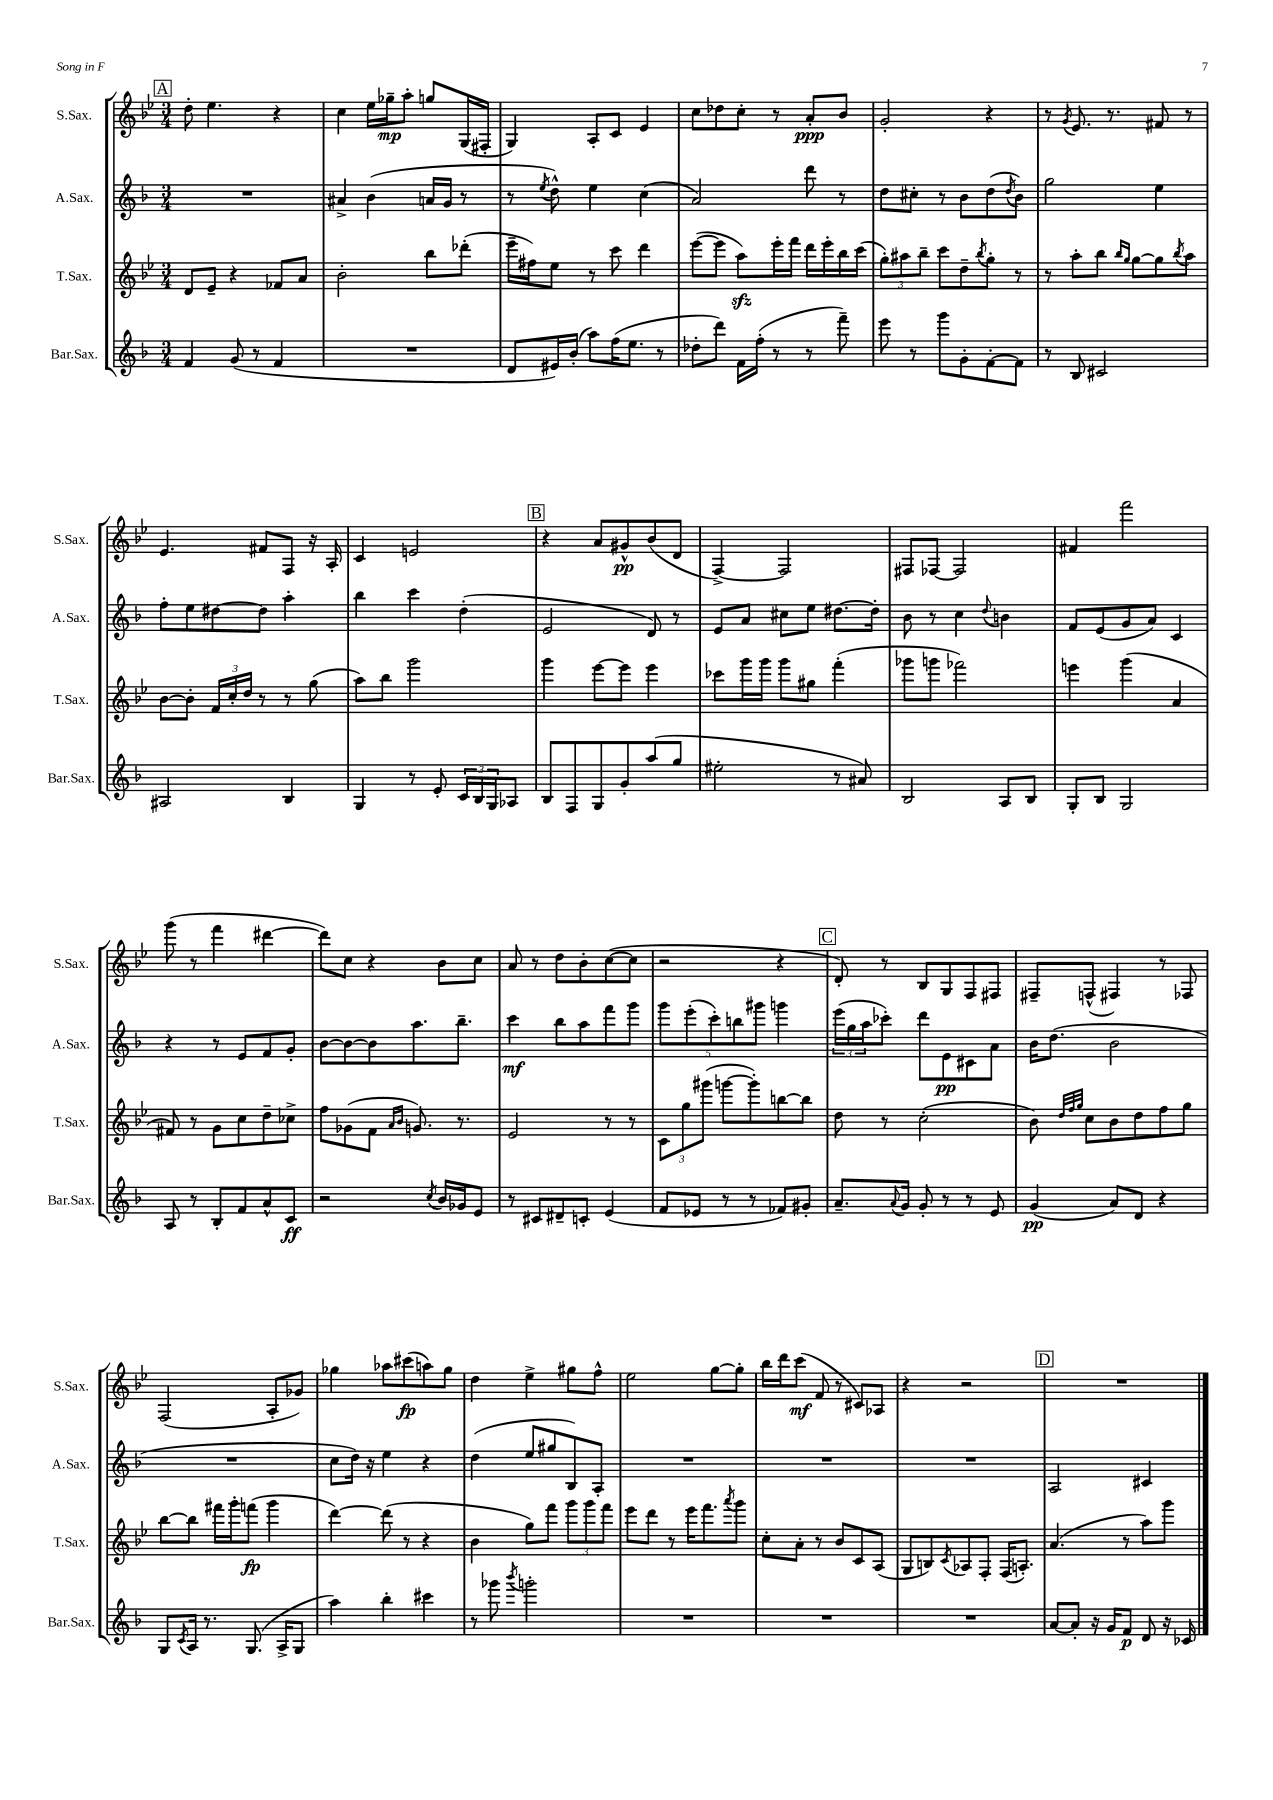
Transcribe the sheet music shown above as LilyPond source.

<<
\new StaffGroup <<
\new Staff = "s0" \with { instrumentName = "S.Sax." shortInstrumentName = "S.Sax." } {
    \clef treble \key bes \major \numericTimeSignature \time 3/4
    \mark \markup { \box "A" } d''8-. ees''4. r4 |
    c''4 ees''16 ges''16--\mp a''8-. g''8 g16( fis16-. |
    g4) a8-. c'8 ees'4 |
    c''8 des''8 c''8-. r8 a'8-.\ppp bes'8 |
    g'2-. r4 |
    r8 \acciaccatura { g'8 } ees'8. r8. fis'8 r8 |
    ees'4. fis'8 f8 r16 a16-. |
    c'4 e'2 |
    \mark \markup { \box "B" } r4 a'8 gis'8-^\pp bes'8( d'8 |
    f4~->) f2 |
    fis8 fes8~ fes2 |
    fis'4 f'''2 |
    g'''8( r8 f'''4 dis'''4~ |
    dis'''8) c''8 r4 bes'8 c''8 |
    a'8 r8 d''8 bes'8-. c''8~( c''8 |
    r2 r4 |
    \mark \markup { \box "C" } d'8-.) r8 bes8 g8 f8 fis8 |
    fis8-- f8-^( fis4) r8 fes8 |
    f2( a8-. ges'8) |
    ges''4 aes''8 cis'''8\fp( a''8) ges''8 |
    d''4 ees''4-> gis''8 f''8-^ |
    ees''2 g''8~ g''8-. |
    bes''16 d'''16 c'''8\mf( f'8 r8 cis'8) aes8 |
    r4 r2 |
    \mark \markup { \box "D" } R2. \bar "|." |
}
\new Staff = "s1" \with { instrumentName = "A.Sax." shortInstrumentName = "A.Sax." } {
    \clef treble \key f \major \numericTimeSignature \time 3/4
    \mark \markup { \box "A" } R2. |
    ais'4-> bes'4( a'16 g'16 r8 |
    r8 \acciaccatura { e''8 } d''8-^) e''4 c''4( |
    a'2) d'''8 r8 |
    d''8 cis''8-. r8 bes'8 d''8( \acciaccatura { d''8 } bes'8) |
    g''2 e''4 |
    f''8-. e''8 dis''8~ dis''8 a''4-. |
    bes''4 c'''4 d''4-.( |
    \mark \markup { \box "B" } e'2 d'8) r8 |
    e'8 a'8 cis''8 e''8 dis''8.~ dis''16-. |
    bes'8 r8 c''4 \appoggiatura { d''8 } b'4 |
    f'8 e'8( g'8 a'8) c'4 |
    r4 r8 e'8 f'8 g'8-. |
    bes'8~ bes'8~ bes'8 a''8. bes''8.-- |
    c'''4\mf bes''8 a''8 f'''8 g'''8 |
    \tuplet 5/4 { g'''8 e'''8-.( c'''8-.) b''8 gis'''8 } g'''4 |
    \mark \markup { \box "C" } \tuplet 3/2 { e'''16( g''16 a''16 } ces'''8-.) d'''8 e'8\pp cis'8 a'8 |
    bes'16 d''8.( bes'2 |
    R2. |
    c''8 d''16) r16 e''4 r4 |
    d''4( e''8 gis''8 bes8) a8-. |
    R2. |
    R2. |
    R2. |
    \mark \markup { \box "D" } a2 cis'4 \bar "|." |
}
\new Staff = "s2" \with { instrumentName = "T.Sax." shortInstrumentName = "T.Sax." } {
    \clef treble \key bes \major \numericTimeSignature \time 3/4
    \mark \markup { \box "A" } d'8 ees'8-- r4 fes'8 a'8 |
    bes'2-. bes''8 des'''8-.( |
    ees'''16-- fis''16) ees''8 r8 c'''8 d'''4 |
    ees'''8~( ees'''8 a''8\sfz) ees'''16-. f'''16 d'''16 ees'''16-. bes''16 c'''16( |
    \tuplet 3/2 { g''8-.) ais''8 bes''8-- } c'''8 d''8-- \acciaccatura { bes''8 } g''8-. r8 |
    r8 a''8-. bes''8 \grace { bes''16 g''16 } g''8~ g''8 \acciaccatura { bes''8 } a''8 |
    bes'8~ bes'8-. \tuplet 3/2 { f'16 c''16-. d''16 } r8 r8 g''8( |
    a''8) bes''8 g'''2 |
    \mark \markup { \box "B" } g'''4 ees'''8~ ees'''8 ees'''4 |
    ces'''8 g'''16 g'''16 g'''8 gis''8 f'''4-.( |
    ges'''8 g'''8 fes'''2) |
    e'''4 g'''4( a'4 |
    fis'8) r8 g'8 c''8 d''8-- ces''8-> |
    f''8 ges'8( f'8 \grace { a'16 bes'16 } g'8.) r8. |
    ees'2 r8 r8 |
    \tuplet 3/2 { c'8 g''8 gis'''8( } g'''8~ g'''8-.) b''8~ b''8 |
    \mark \markup { \box "C" } d''8 r8 c''2-.( |
    bes'8) \grace { d''32 f''32 g''32 } c''8 bes'8 d''8 f''8 g''8 |
    bes''8~ bes''8 fis'''16 g'''16-. f'''8\fp( g'''4 |
    d'''4~) d'''8( r8 r4 |
    bes'4 g''8) f'''8 \tuplet 3/2 { g'''8 g'''8 f'''8 } |
    ees'''8 d'''8 r8 ees'''16 f'''8. \acciaccatura { a'''8 } g'''8 |
    c''8-. a'8-. r8 bes'8 c'8 a8( |
    g8 b8) \acciaccatura { c'8 } aes8 f8-. f16( a8.-.) |
    \mark \markup { \box "D" } a'4.( r8 a''8) g'''8 \bar "|." |
}
\new Staff = "s3" \with { instrumentName = "Bar.Sax." shortInstrumentName = "Bar.Sax." } {
    \clef treble \key f \major \numericTimeSignature \time 3/4
    \mark \markup { \box "A" } f'4 g'8( r8 f'4 |
    R2. |
    d'8 eis'16) bes'16-.( a''8) f''16( e''8. r8 |
    des''8-. d'''8) f'16 f''16-.( r8 r8 f'''8--) |
    e'''8 r8 g'''8 g'8-. f'8~-. f'8 |
    r8 bes8 cis'2 |
    ais2 bes4 |
    g4 r8 e'8-. \tuplet 3/2 { c'16 bes16 g16 } aes8 |
    \mark \markup { \box "B" } bes8 f8 g8 g'8-. a''8( g''8 |
    eis''2-. r8 ais'8) |
    bes2 a8 bes8 |
    g8-. bes8 g2 |
    a8 r8 bes8-. f'8 a'8-^ c'8\ff |
    r2 \acciaccatura { c''8 } bes'16 ges'16 e'8 |
    r8 cis'8 dis'8-- c'8-. e'4( |
    f'8 ees'8 r8 r8 fes'8) gis'8-. |
    \mark \markup { \box "C" } a'8.-- \appoggiatura { a'8 } g'16 g'8-. r8 r8 e'8 |
    g'4\pp( a'8) d'8 r4 |
    g8 \acciaccatura { c'8 } a16 r8. g8.( a16-> g8 |
    a''4) bes''4-. cis'''4 |
    r8 ges'''8 \acciaccatura { bes'''8 } g'''2-. |
    R2. |
    R2. |
    R2. |
    \mark \markup { \box "D" } a'8~ a'8-. r16 g'16 f'8\p d'8 r16 ces'16 \bar "|." |
}
>>
>>
\layout { \context { \Score \remove "Bar_number_engraver" } }
